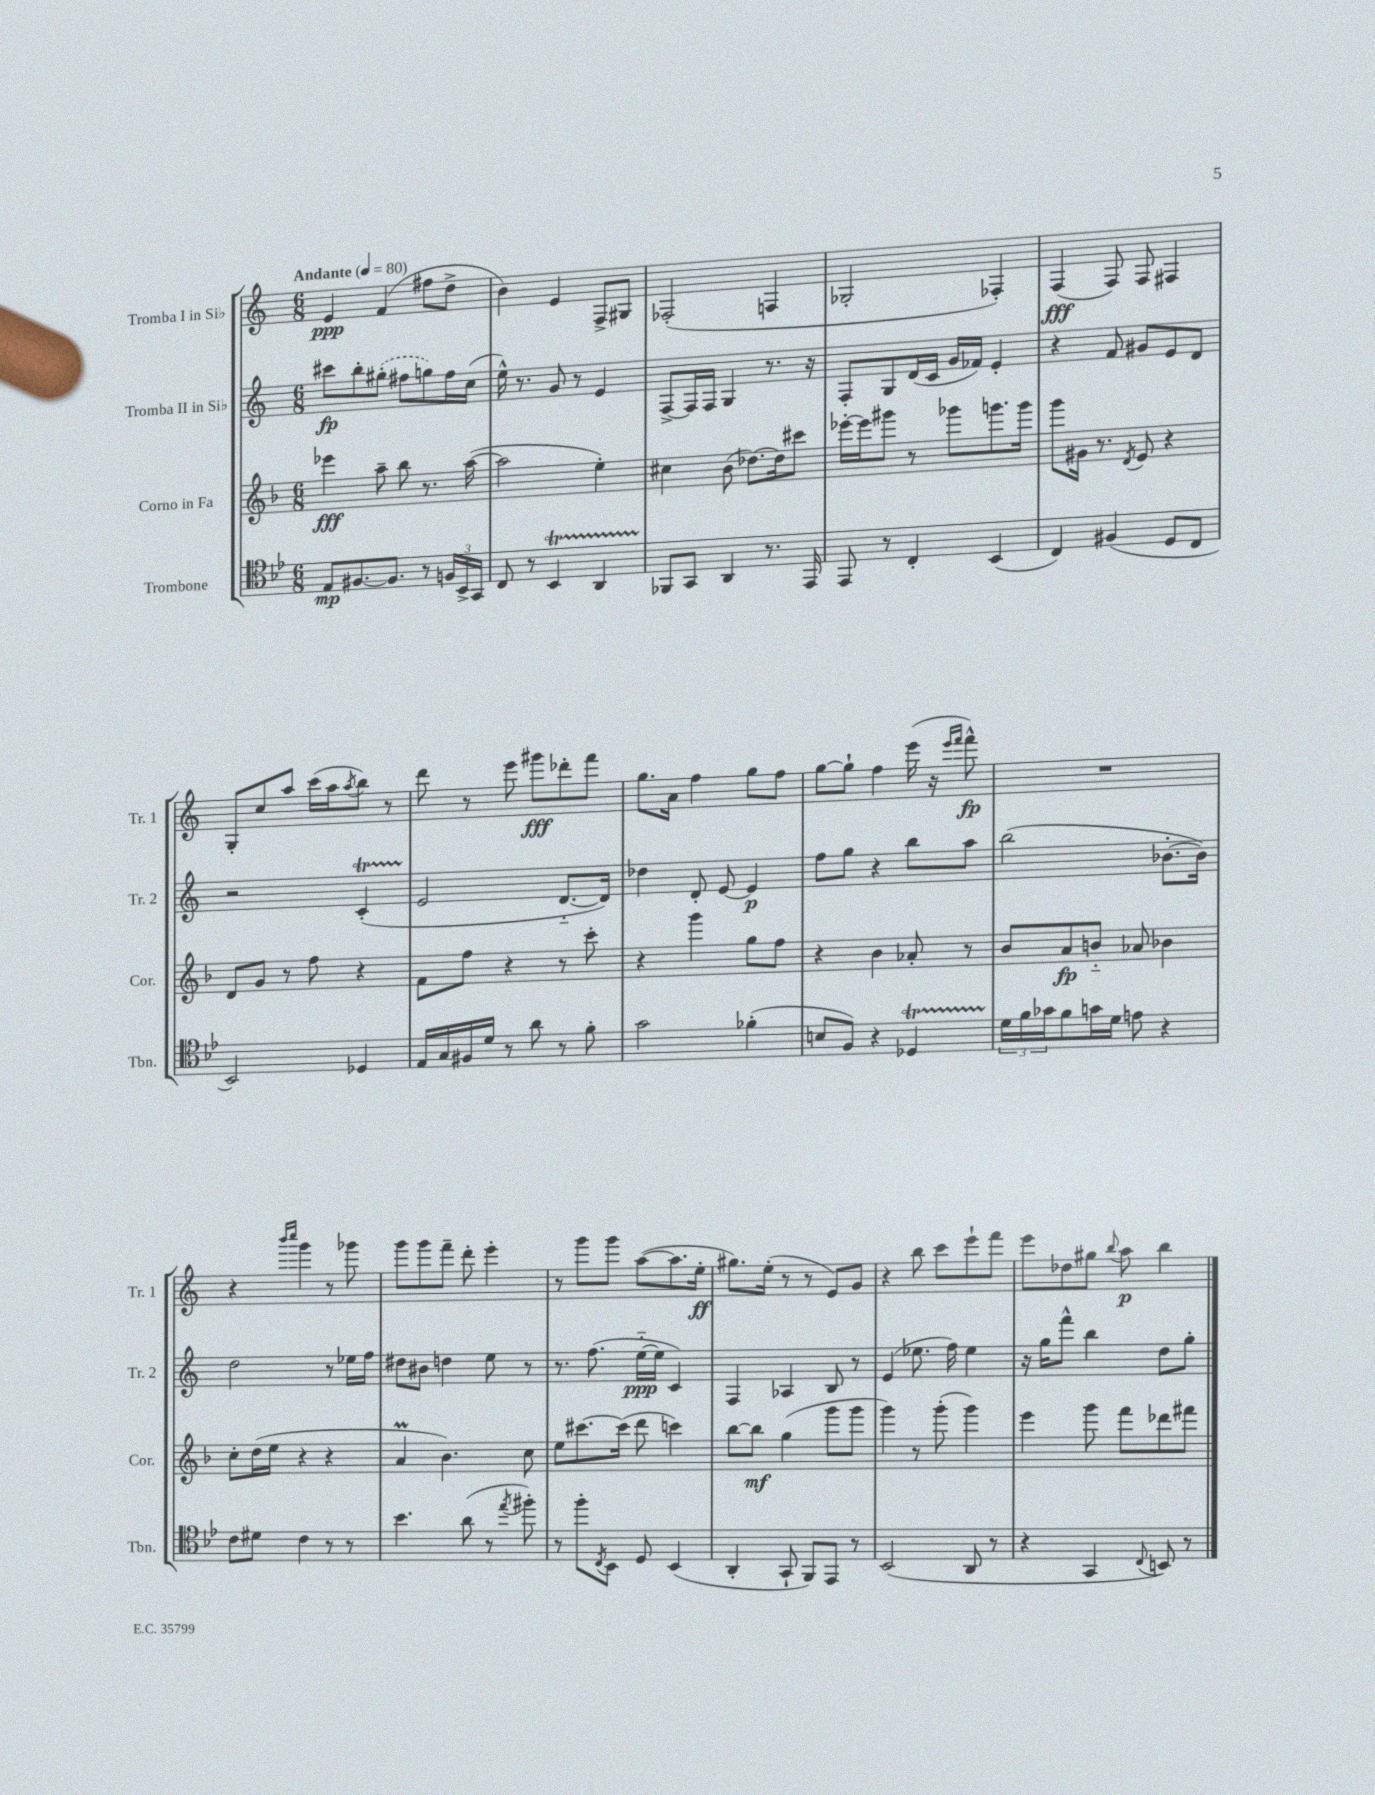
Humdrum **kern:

**kern	**kern	**kern	**kern
*staff4	*staff3	*staff2	*staff1
*clefC4	*clefG2	*clefG2	*clefG2
*k[b-e-]	*k[b-]	*k[]	*k[]
*M6/8	*M6/8	*M6/8	*M6/8
*MM80	*MM80	*MM80	*MM80
8E-	4eee-	8ccc#	4e
[8.F#	.	8bb'	.
.	8aa~	(8gg#'	(4f
8.F#]	.	.	.
.	8bb-	8ff#	.
8r	8.r	8gg)	8ff#
24F	.	16ff#	8dd^
24BB-^	.	.	.
.	([16aa	(16cc	.
24GG	.	.	.
=	=	=	=
8C	2aa]	16ee^^)	4b)
.	.	8.r	.
8r	.	.	.
4BB-	.	8g	4e
.	.	8r	.
4AA	4ee')	4e	8F^
.	.	.	8G#
=	=	=	=
8FF-	4cc#	[8F^	(2F-'
8GG	.	16F]	.
.	.	16F	.
4AA	(8b-	4G	.
.	[8.dd-)	.	.
8.r	.	8.r	4F
.	16dd-]	.	.
.	8ccc#	.	.
16EE-	.	16r	.
=	=	=	=
8EE-	[16eee-'	8F'	2G-'
.	16eee-]	.	.
8r	8ggg#	8G	.
4C'	8r	(16d	.
.	.	16c	.
.	8ggg-	16g	.
.	.	16f-)	.
(4BB-	8.ggg	4e'	4F-')
.	16ggg	.	.
=	=	=	=
4C)	8ggg	4r	(4F
.	16g#	.	.
.	8.r	.	.
(4F#	.	8f	8F)
.	8qd	.	.
.	8e	8g#	8F
8D	4r	8e	4F#
8C	.	8d	.
=	=	=	=
2BB-)	8d	2r	8G'
.	8g	.	8cc
.	8r	.	8aa
.	8ff	.	(16ccc
.	.	.	16aa
.	.	.	8qaa
4D-	4r	(4c'	8bb)
.	.	.	8r
=	=	=	=
16E-	8f	2e	8ddd
16G	.	.	.
16F#	8ff	.	8r
16d	.	.	.
8r	4r	.	8eee
8a	.	.	8ggg#
8r	8r	[8.d'~	8ddd-'
8f'	8ccc'	.	8fff
.	.	16d])	.
=	=	=	=
2g	4r	4dd-	8.gg
.	.	.	16a
.	4ggg	8d'	4ff
.	.	[8e	.
(4f-'	8gg	4e]	8gg
.	8ff	.	8ff
=	=	=	=
8B	4r	8ff	[8gg
8F)	.	8gg	8gg`]
4r	4b-	4r	4ff
4D-	8a-'	8bb	(16eee
.	.	.	16r
.	.	.	16qqeee
.	.	.	16qqfff
.	8r	8aa	8fff^^)
=	=	=	=
24d	8b-	(2bb	2.r
24f	.	.	.
24g-	.	.	.
8f	8a	.	.
16g	8b'~	.	.
16d	.	.	.
8e	8a-	.	.
4r	4b-	[8.b-'	.
.	.	16b-])	.
=	=	=	=
8c	8cc'	2dd	4r
8d#	(16dd	.	.
.	16ee	.	.
.	.	.	16qqbbb
.	.	.	16qqcccc
4c	4r	.	4ggg
8r	4r	8r	8r
8r	.	16ee-	8ggg-
.	.	16ff	.
=	=	=	=
4.b-	4a	8dd#	8ggg
.	.	8b#	8ggg
.	4.b-)	4dd	8fff~
(8a	.	.	8ddd'
8r	.	8ee	4eee'
8qee-	.	.	.
8ff#')	8cc	8r	.
=	=	=	=
8r	8ee	8.r	8r
8ff'	[8.ccc#	.	8ggg
.	.	(8.ff	.
8qC	.	.	.
8BB-	.	.	8ggg
.	(16ccc#]	.	.
8D	8ddd	[16ee'~	([8aa
.	.	16ee]	.
(4BB-	4ccc)	4c)	8.aa]
.	.	.	16ee'
=	=	=	=
4AA'	[8bb-	4F	8.gg#)
.	8bb-]	.	.
.	.	.	(16ee'
8GG`	(4gg	4A-	8r
8FF)	.	.	8r
8EE-	8ggg	8B	8e)
8r	8ggg	8r	8g
=	=	=	=
(2BB-	4ggg)	(4e	4r
.	8r	8.ee-	8bb
.	(8ggg'	.	8ccc
.	.	16ff)	.
8AA	4ggg)	4ee-	8eee`
8r	.	.	8fff
=	=	=	=
4r	4eee	16r	8eee
.	.	16gg	.
.	.	8fff^^	8dd-
4GG	8ggg	4bb	8gg#
.	.	.	8qqbb
.	8fff	.	8aa
8qqC	.	.	.
8BB)	8ddd-	8dd	4bb
8r	8fff#	8gg'	.
==	==	==	==
*-	*-	*-	*-
